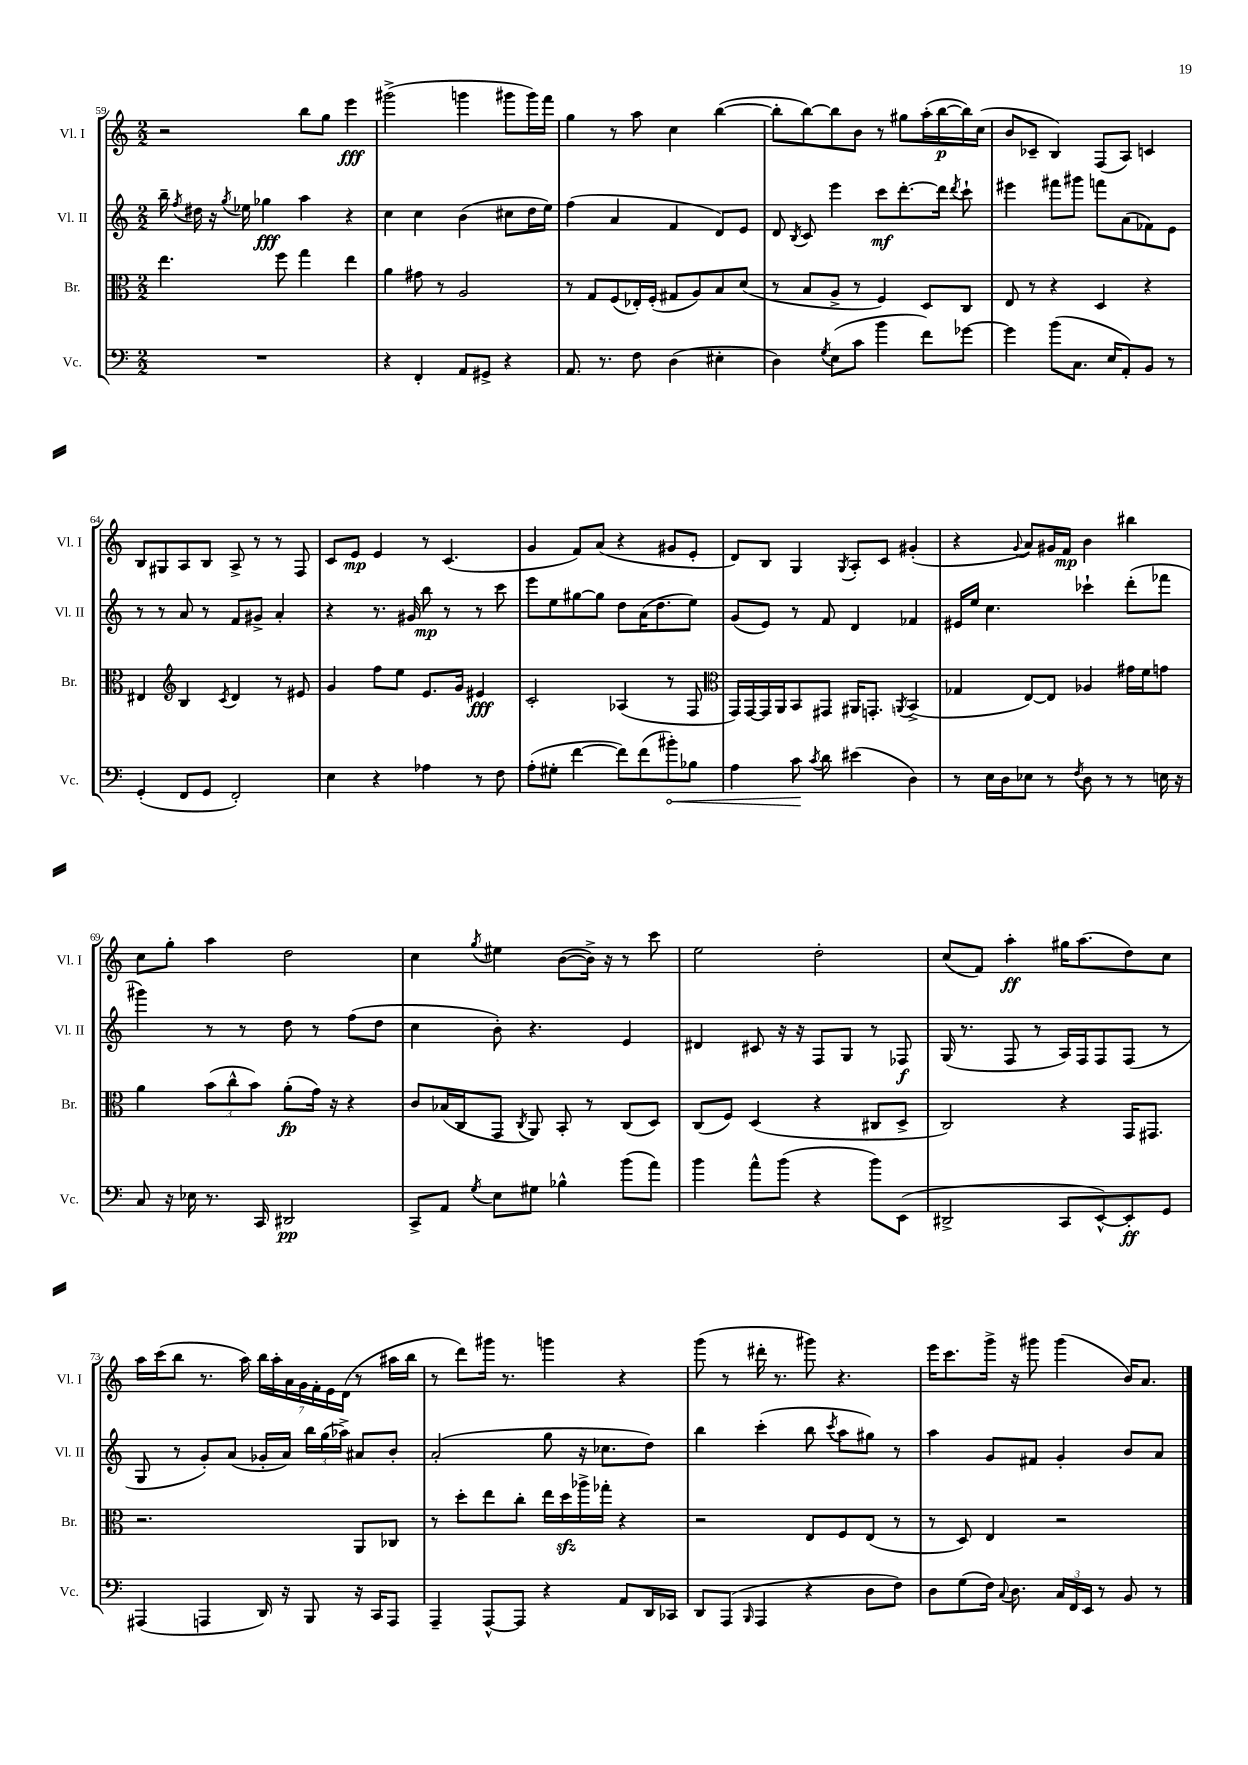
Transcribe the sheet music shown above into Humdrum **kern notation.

**kern	**kern	**kern	**kern
*staff4	*staff3	*staff2	*staff1
*clefF4	*clefC3	*clefG2	*clefG2
*k[]	*k[]	*k[]	*k[]
*M2/2	*M2/2	*M2/2	*M2/2
1r	4.ee	16bb~	2r
.	.	8qff	.
.	.	16dd#	.
.	.	16r	.
.	.	8qgg	.
.	.	16ee-	.
.	.	4gg-	.
.	8ff	.	.
.	4gg	4aa	8bb
.	.	.	8gg
.	4ee	4r	4eee
=	=	=	=
4r	4a	4cc	(2ggg#^
4FF'	8g#	4cc	.
.	8r	.	.
8AA	2A	(4b	4ggg
8GG#^	.	.	.
4r	.	8cc#	8ggg#
.	.	16dd	16ggg#)
.	.	16ee)	16fff
=	=	=	=
8.AA	8r	(4ff	4gg
.	8G	.	.
8.r	.	.	.
.	(8F	4a	8r
8F	16E-')	.	8aa
.	(16F'	.	.
(4D	8G#	4f	4cc
.	8A)	.	.
4E#'	8B	8d)	([4bb
.	(8d	8e	.
=	=	=	=
4D)	8r	8d	8bb']
.	.	8qB	.
.	8B	8c	[8bb)
8qG	.	.	.
(8E	8A^	4eee	8bb]
8c	8r	.	8b
4b	4F)	8ccc	8r
.	.	[8.ddd'	8gg#
8f)	8D	.	(16aa'
.	.	16ddd]	[16bb
.	.	8qddd	.
[8g-	8C	8ccc`	16bb])
.	.	.	(16cc
=	=	=	=
4g-]	8E	4eee#	8b
.	8r	.	8c-~
(8b	4r	8fff#	4B)
8.C	.	8ggg#	.
.	4D	8fff	(8F
16E	.	.	.
8AA')	.	(8a	8A)
8BB	4r	8f-)	4c
8r	.	8e	.
=	=	=	=
(4GG'	4E#	8r	8B
.	.	8r	8G#
*	*clefG2	*	*
8FF	4B	8a	8A
8GG	.	8r	8B
.	8qc	.	.
2FF')	4d	8f	8A^
.	.	8g#^	8r
.	8r	4a'	8r
.	8e#	.	8F
=	=	=	=
4E	4g	4r	8c
.	.	.	8e
4r	8ff	8.r	4e
.	8ee	.	.
.	.	16g#	.
4A-	8.e	8bb	8r
.	.	8r	(4.c
.	16g	.	.
8r	4e#	8r	.
8F	.	8ccc	.
=	=	=	=
(8A'	2c'	8eee	4g
8G#'	.	8ee	.
[4f	.	[8gg#	8f)
.	.	8gg#]	(8a
8f])	(4A-	8dd	4r
(8f	.	(16a	.
.	.	8.dd	.
8b#')	8r	.	8g#
8B-	8F	8ee)	8e'
=	=	=	=
*	*clefC3	*	*
4A	16GG)	(8g	8d)
.	[16GG	.	.
.	16GG]	8e)	8B
.	16AA	.	.
8c	8BB	8r	4G
8qc	.	.	.
8d	8GG#	8f	.
.	.	.	8qG
(4e#	16AA#	4d	8A'
.	8.GG'	.	.
.	.	.	8c
.	8qAA	.	.
4D)	(4BB^	4f-	(4g#'
=	=	=	=
8r	4G-	16e#	4r
.	.	16ee	.
16E	.	4.cc	.
16D	.	.	.
.	.	.	8qqg
8E-	[8E)	.	8a)
8r	8E]	.	16g#
.	.	.	16f
8qF	.	.	.
8D	4A-	4ccc-`	4b
8r	.	.	.
8r	16g#	(8ddd'	4bb#
.	16f	.	.
16E	8g	8fff-	.
16r	.	.	.
=	=	=	=
8C	4a	4ggg#)	8cc
16r	.	.	8gg'
16E-	.	.	.
8.r	(12b	8r	4aa
.	12cc^^	.	.
.	.	8r	.
.	12b)	.	.
16CC	.	.	.
2DD#	(8a'	8dd	2dd
.	16g)	8r	.
.	16r	.	.
.	4r	(8ff	.
.	.	8dd	.
=	=	=	=
8CC^	8c	4cc	4cc
8AA	(16B-	.	.
.	16C	.	.
8qG	.	.	8qgg
8E	8GG	8b')	4ee#
.	8qC	.	.
8G#	8AA)	4.r	.
4B-^^	8BB'	.	([8b
.	8r	.	16b^])
.	.	.	16r
(8b	(8C	4e	8r
8a)	8D)	.	8ccc
=	=	=	=
4b	(8C	4d#	2ee
.	8F)	.	.
8a^^	(4D	8c#	.
(8b	.	16r	.
.	.	16r	.
4r	4r	8F	2dd'
.	.	8G	.
8b)	8C#	8r	.
(8EE	8D^	8F-	.
=	=	=	=
2DD#^	2C)	(16G	(8cc
.	.	8.r	.
.	.	.	8f)
.	.	8F	4aa'
.	.	8r	.
8CC	4r	16A)	16gg#
.	.	16F	(8.aa
[8EE^^)	.	8F	.
8EE']	16GG	(8F	8dd)
.	8.GG#	.	.
8GG	.	8r	8cc
=	=	=	=
(4AAA#	2.r	8G	16aa
.	.	.	(16ccc
.	.	8r	8bb
4AAA	.	8g')	8.r
.	.	(8a	.
.	.	.	16aa)
16DD)	.	16g-'	28bb
.	.	.	28aa'
16r	.	16a)	.
.	.	.	28a
.	.	.	28g
8BBB	.	24bb	.
.	.	.	28f'
.	.	(24gg	.
.	.	.	28e
.	.	24aa-^)	.
.	.	.	(28d
16r	8AA	8a#	8r
16CC	.	.	.
8AAA	8C-	8b'	16aa#
.	.	.	16bb
=	=	=	=
4AAA~	8r	(2a'	8r
.	8dd'	.	8ddd)
[8AAA^^	8ee	.	16ggg#
.	.	.	8.r
8AAA]	8cc'	.	.
4r	16ee	8gg	4ggg
.	16dd	.	.
.	16aa-^	16r	.
.	16gg-'	8.cc-	.
8AA	4r	.	4r
16DD	.	8dd)	.
16CC-	.	.	.
=	=	=	=
8DD	2r	4bb	(8ggg
(8AAA	.	.	8r
16qqBBB	.	.	.
4AAA	.	(4ccc'	16ddd#'
.	.	.	8.r
4r	8E	8bb	8ggg#)
.	.	8qccc	.
.	8F	8aa	4.r
8D	(8E	8gg#)	.
8F)	8r	8r	.
=	=	=	=
8D	8r	4aa	16eee
.	.	.	8.ccc
(8G	8D)	.	.
16F)	4E	8g	16ggg^
8qqC	.	.	.
8.D	.	.	16r
.	.	8f#	8ggg#
24C	2r	4g'	(4ggg#
24FF	.	.	.
24EE	.	.	.
8r	.	.	.
8BB	.	8b	16b)
.	.	.	8.a
8r	.	8a	.
==	==	==	==
*-	*-	*-	*-
